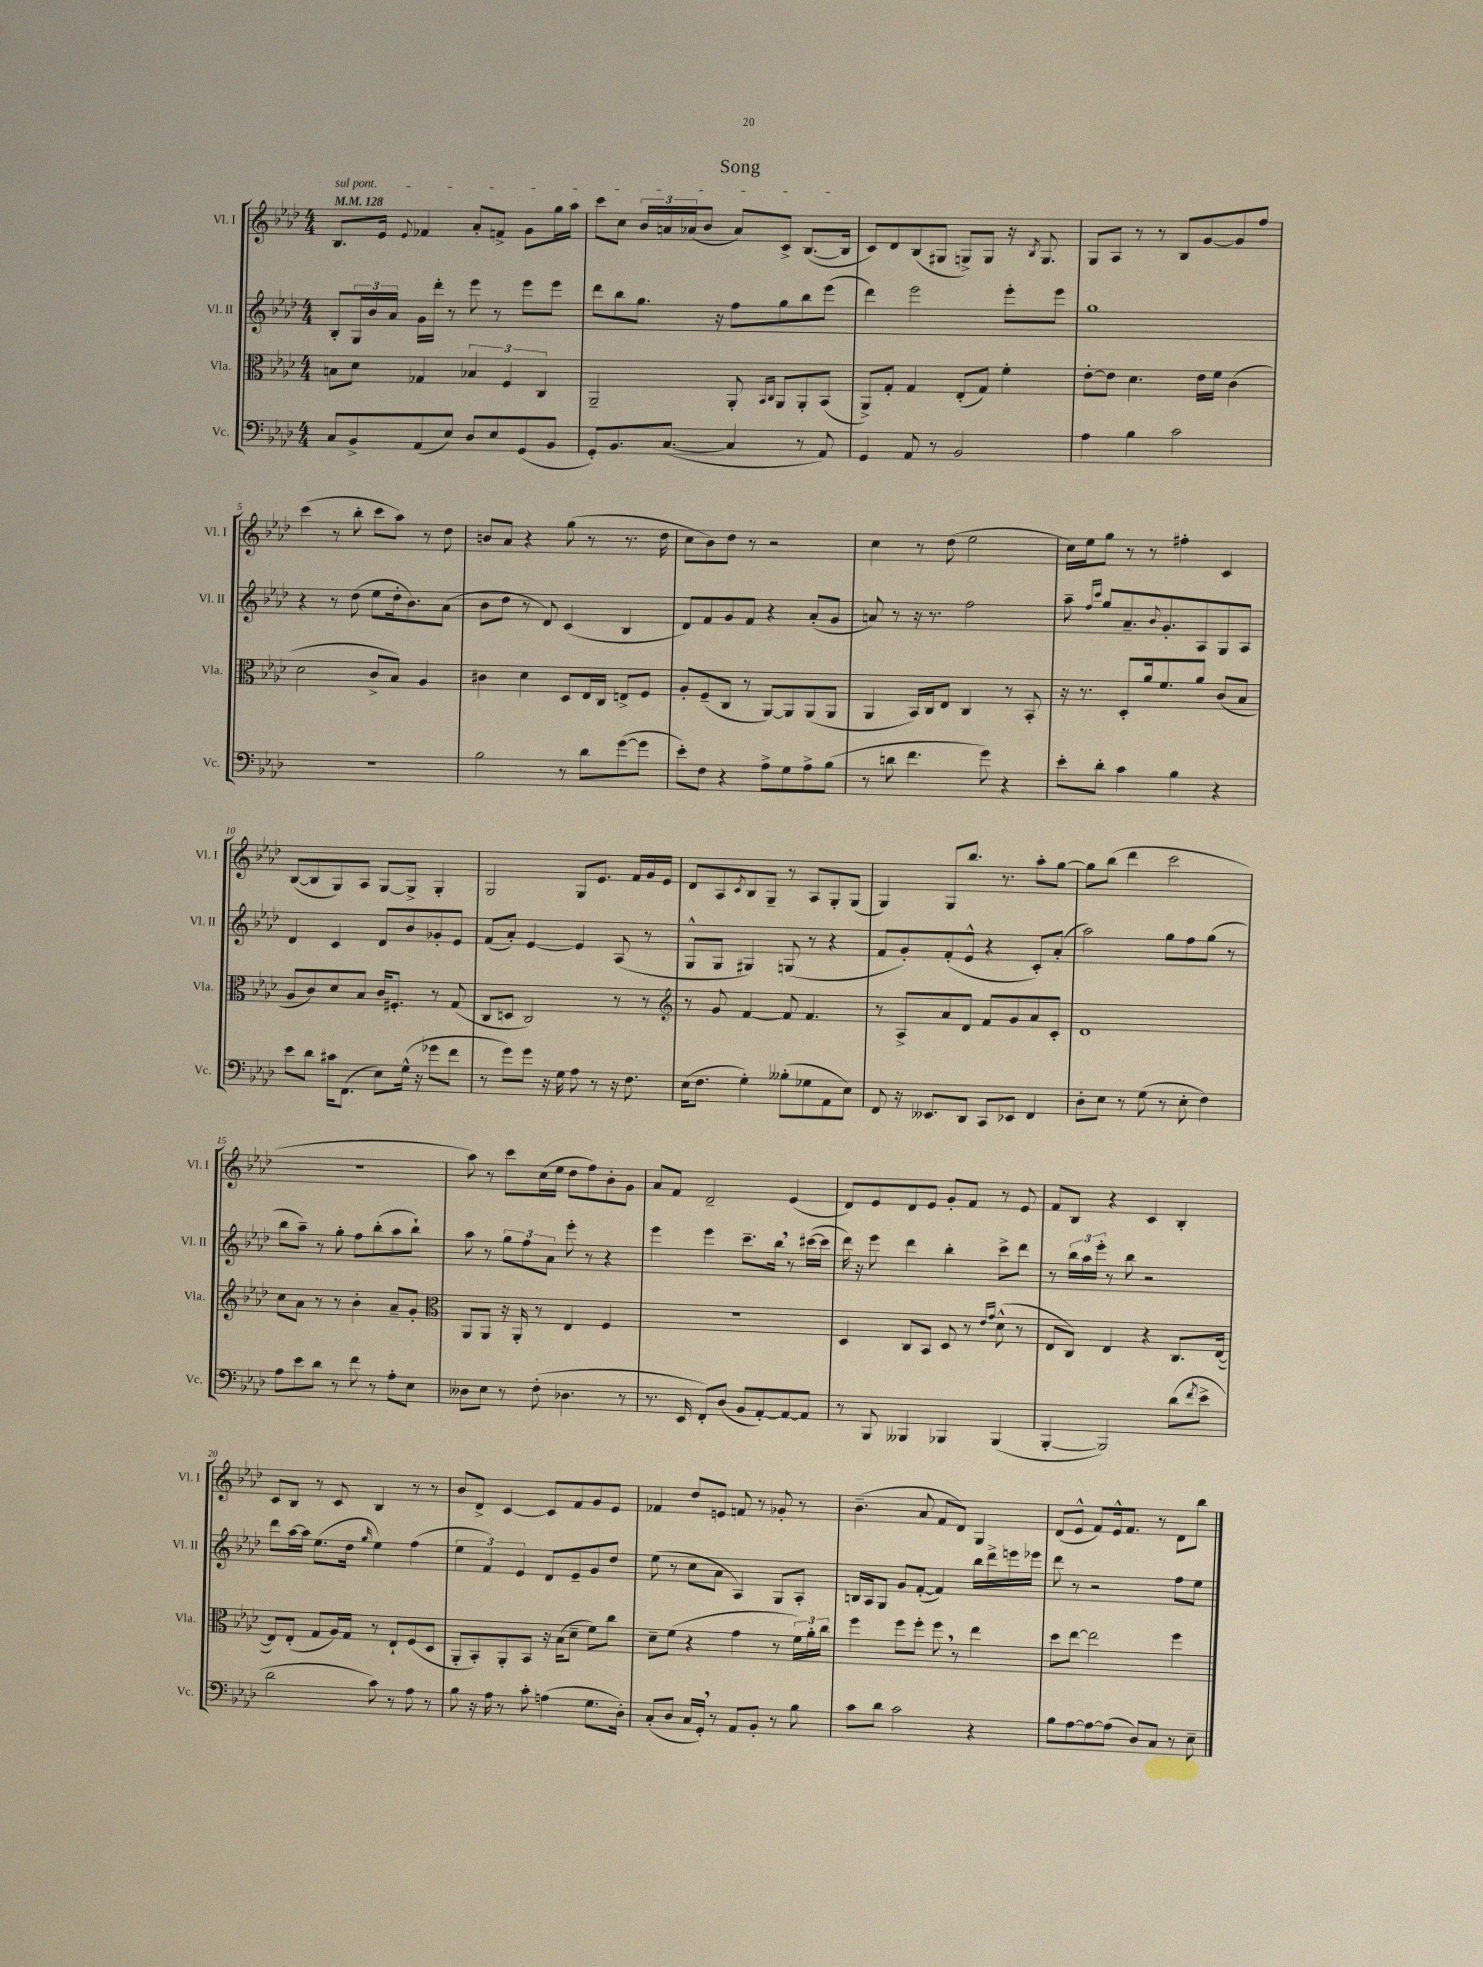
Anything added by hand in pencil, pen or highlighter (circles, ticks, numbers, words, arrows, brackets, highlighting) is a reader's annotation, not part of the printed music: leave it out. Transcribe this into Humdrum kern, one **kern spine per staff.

**kern	**kern	**kern	**kern
*staff4	*staff3	*staff2	*staff1
*clefF4	*clefC3	*clefG2	*clefG2
*k[b-e-a-d-]	*k[b-e-a-d-]	*k[b-e-a-d-]	*k[b-e-a-d-]
*M4/4	*M4/4	*M4/4	*M4/4
*MM128	*MM128	*MM128	*MM128
8C	8B	8B-'	8.B-
8BB-^	8d-	24G	.
.	.	24b-	.
.	.	.	16e-
.	.	24a-	.
.	.	.	8qqe-
(8AA-	4G-	16g	4f-
.	.	16ddd-'	.
8E-)	.	8r	.
8D-	6B-	8eee-	8a-'
8E-	.	8r	8f^
.	6F	.	.
(8GG	.	8eee-	8g
.	6C	.	.
8BB-	.	8eee-	16gg
.	.	.	16aa-
=	=	=	=
8GG')	2AA-~	8ddd-	8ccc
8.BB-	.	8bb-	8cc
.	.	8.gg	24b-
.	.	.	24a
([8.C	.	.	.
.	.	.	(24a-
.	.	.	8b-
.	.	16r	.
4C]	8AA-'	8ff	8a-)
.	16qqBB-	.	.
.	16qqC	.	.
.	8AA-	8gg	8c^
8r	8AA-'	8bb-	([8.B-
8AA-)	(8BB-	(8eee-	.
.	.	.	16B-]
=	=	=	=
4GG	8AA-^)	4ddd-)	8c)
.	8G'	.	8d-
8AA-	4G	2eee-	(8B-
8r	.	.	8G#
2BB-	(8E-'	.	8G^)
.	8G)	.	8G
.	4f'	8eee-'	16r
.	.	.	8qB-
.	.	.	8.G
.	.	8eee-	.
=	=	=	=
4A-	[8e-'	1gg	8G
.	8e-]	.	8A-
4B-	4.d-	.	8r
.	.	.	8r
2c	.	.	8B-
.	16e-	.	[8g
.	16f	.	.
.	(4c	.	8g]
.	.	.	8ff
=	=	=	=
1r	2d-	4r	(4ccc
.	.	8r	8r
.	.	(8dd-	8bb-'
.	8c^	8ee-	8ccc
.	8B-)	16dd-'	8aa-)
.	.	8.b-)	.
.	4A-	.	8r
.	.	(8a-	8dd-
=	=	=	=
2B-	4c#	8b-	8b
.	.	8dd-	8a-
.	4d-	8r	4r
.	.	8d-)	.
8r	8D-	(4c	(8gg
8d-	16E-	.	8r
.	16C	.	.
([8g	8E^	4B-	8.r
8g]	8F	.	.
.	.	.	16dd-
=	=	=	=
8e-')	8A-'	8d-)	8cc
8F	(8F~	8f	8b-)
4r	8C	8g	8dd-
.	8r	8f	8r
8A-^	[8AA-)	4r	2r
8G	8AA-]	.	.
8A-^	(8AA-	(8a-'	.
(8B-	8AA-	8g	.
=	=	=	=
8r	4AA-	8a)	4cc
8d	.	8r	.
4.f	16BB-)	16r	8r
.	16C	8.r	.
.	8E-	.	(8dd-
.	4C	2ff	2ee-
8g)	.	.	.
4r	8r	.	.
.	8BB-'	.	.
=	=	=	=
8e-'	16r	8aa-~	16cc)
.	8.r	.	16ee-
.	.	16qqff	.
.	.	16qqccc	.
8d-'	.	8gg	8gg
4c	8D-'	8.a-~	8r
.	16a-	.	8r
.	.	8qqb-	.
.	8.f	8.g'	.
4B-	.	.	4ff#'
.	8a-	8A-	.
4r	(8c	8G	4c
.	8B-	8A-	.
=	=	=	=
8e-	8A-	4d-	([8B-
8d-	8c)	.	8B-]
16c#	8d-	4c	8G)
(8.FF	.	.	.
.	8B-	.	8A-
8E-)	16c	8d-	[8G
.	8.F#'	.	.
(16G^^	.	8b-	8G^]
16r	.	.	.
8g-	8r	8g-'	4G'
8f	(8G	8e-	.
=	=	=	=
8r	8C	(8f	2G
8g)	8D	8a-')	.
8g	2C)	[4e-	.
16r	.	.	.
16G	.	.	.
8A-	.	4e-]	8G
8r	.	.	8.e-
16r	8r	(8A-	.
8.F	.	.	16f
.	8r	8r	16g
.	.	.	16e-
=	=	=	=
*	*clefG2	*	*
(16E-	8r	8G^^	8d-
8.F	.	.	.
.	8g	8G	8A-
.	.	.	8qc
4G')	[4f	4G#)	8B-
.	.	.	8G~
(8B--'	8f]	(8G	8r
8G-	4.f	8r	8A-
8AA-	.	4r	8G'
8E-)	.	.	(8G
=	=	=	=
8FF	8r	8f	4G)
16r	8A-^	8g')	.
8.EE--	.	.	.
.	8a-	(8f'	8G
8DD-	8d-	8e-^^	8.bb-
8CC	8f	4r	.
.	.	.	8.r
8EE-	8g	.	.
4FF	8a-	8c')	8aa-'
.	8c'	(8a-'	[8gg
=	=	=	=
8D-'	1d-	2aa-)	8gg]
8E-	.	.	(8bb-
8r	.	.	4ddd-
(8G	.	.	.
8r	.	8gg	2ccc
8E-'	.	8ff	.
4F)	.	(8gg	.
.	.	8r	.
=	=	=	=
8A-	8cc	8bb-	1r
8e-	8a-	8aa-~)	.
8d-	8r	8r	.
8r	8r	8gg'	.
8f	4b-'	8ff	.
8r	.	(8bb-'	.
8A-'	8a-~	8aa-	.
8E-	8g'	8bb-`)	.
=	=	=	=
*	*clefC3	*	*
8D--	8AA-	8aa-	8aa-)
8E-	8AA-	8r	8r
8r	16r	12gg	8ccc
.	16AA-'	.	.
.	.	12ff	.
(8F'	8r	.	(16cc
.	.	12a-	.
.	.	.	16ee-
4.D-	4E-	8eee-'	8dd-
.	.	8r	8ff)
.	4F	4r	8b-'
8r	.	.	8g
=	=	=	=
8.r	1r	4eee-	8a-
.	.	.	8f
16EE-	.	.	.
8FF')	.	4eee-	2d-~
(8D-	.	.	.
8BB-	.	8.ccc~	.
[8AA-')	.	.	.
.	.	16bb-	.
8AA-_	.	8r	(4e-
8AA-]	.	([16ccc#	.
.	.	16ccc#]	.
=	=	=	=
8r	4D-	16ddd-)	8d-)
.	.	16r	.
8BBB-	.	8eee-	8e-
4BBB--	8C	4ddd-	8d-
.	8BB-	.	8e-
4BBB-	8D-	4bb-'	8g'
.	8r	.	8f
.	16qqe-	.	.
.	16qqg	.	.
(4BBB-	(8d-^^	8ccc^	8r
.	8r	8ddd-	8e-
=	=	=	=
[4BBB-'	8E-	8r	8f
.	8C)	24bb-	8B-
.	.	24aa-	.
.	.	24eee-'	.
2BBB-])	4E-	8r	4r
.	.	8bb-	.
.	4r	2r	4c
(8d-	8.C	.	4B-'
8qf	.	.	.
8e-^	.	.	.
.	([16E-	.	.
=	=	=	=
2d-	8E-])	8ddd-	8c
.	(8E-'	[16aa-	8B-
.	.	16aa-]	.
.	8G	(8.ee-	8r
.	16A-)	.	8c
.	16G	16dd-	.
.	.	16qqgg	.
8c)	8r	4ee-)	4B-
8r	8E-`	.	.
8A-	(8F	(4ff	8r
8r	8D-	.	8r
=	=	=	=
8B-	8AA-'	6ee-	8b-
16r	8BB-')	.	8d-^
.	.	6f)	.
16A-	.	.	.
8r	8AA-'	.	[4c
.	.	6e-	.
8c'	8BB-	.	.
(4A	16r	8d-	8c]
.	(16B-	.	.
.	8d-~	8e-~	8f
8.G	8f)	8g	8g
.	8cc	8dd-	8e-
16D-')	.	.	.
=	=	=	=
(8C'	8d-~	(8ee-	4f-
8D-	(8f	8r	.
16C	4r	8cc	8dd-
16GG')	.	.	.
8r	.	8a-	8e
8AA-	4g	4A-)	8f
8BB-'	.	.	8r
8r	8r	8G	8g-'
8B-	24f)	8A-'	8r
.	24a-'	.	.
.	24cc	.	.
=	=	=	=
8c	4ff	16B	(4.b-~
.	.	16A-	.
8d-	.	8G	.
2c	8ff	8g	.
.	8ff'	([8f'	8a-
.	8ff	4f])	8f
.	8r	.	8d-)
4r	4ee-	16bb-	4G
.	.	16ddd-^	.
.	.	16eee	.
.	.	16eee-	.
=	=	=	=
8B-	8dd-	8ddd-	(8d-
[8A-	[8ee-	8r	8e-^^
8A-_	2ee-]	2r	8f)
(8A-]	.	.	16e-^^
.	.	.	8.f
8D-)	.	.	.
8C	.	.	8r
8r	4ff	8ff	8d-
8E-~	.	8ee-	8bb-
==	==	==	==
*-	*-	*-	*-
